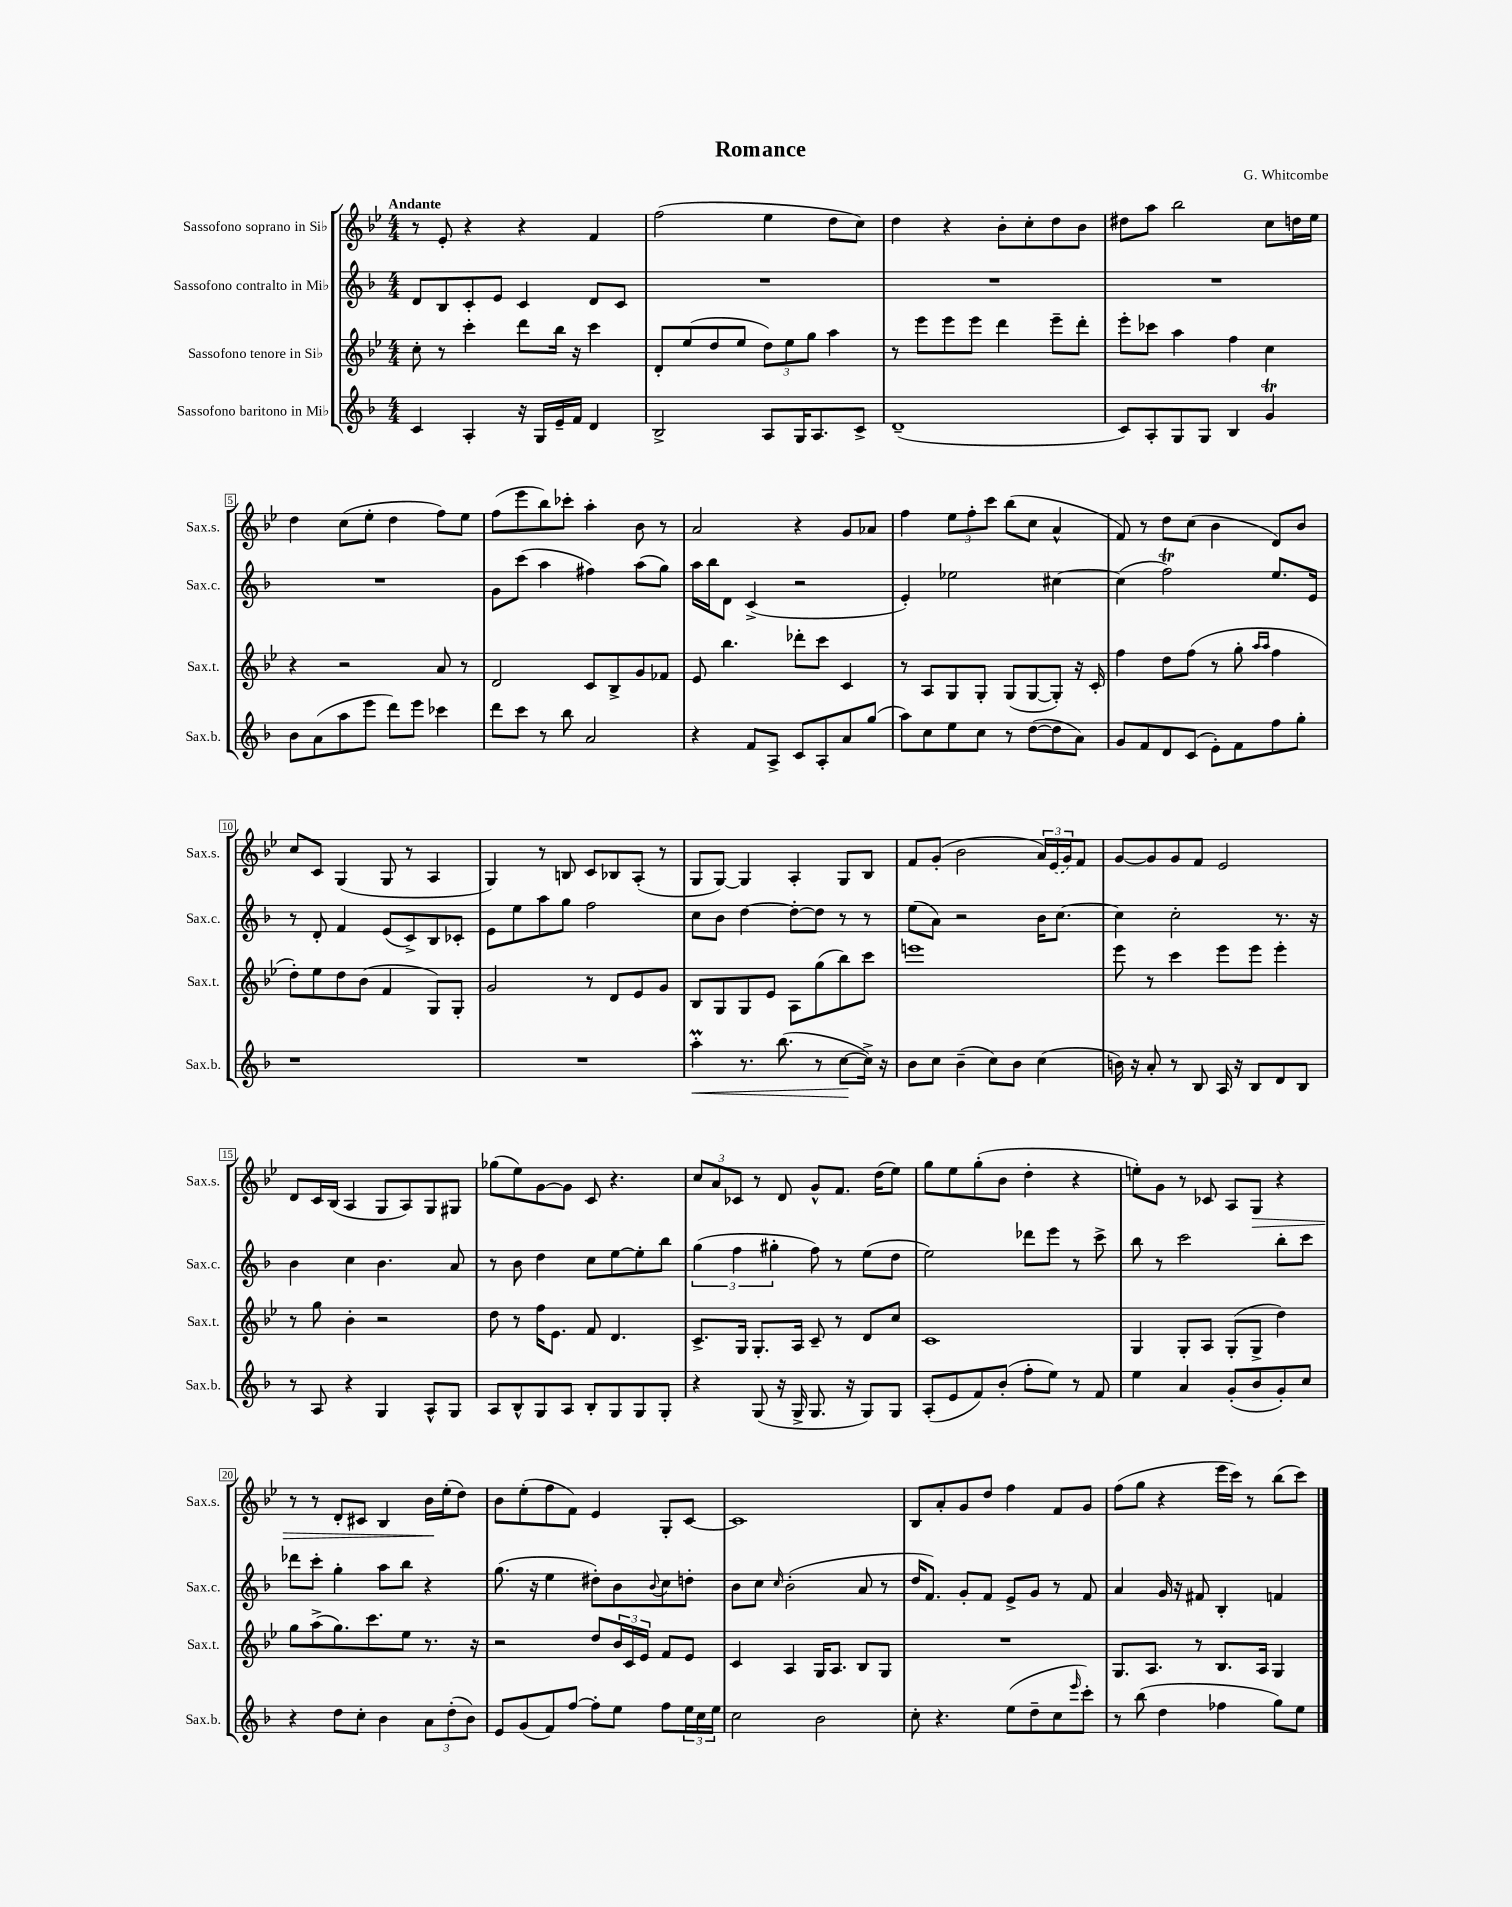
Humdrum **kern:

**kern	**kern	**kern	**kern
*staff4	*staff3	*staff2	*staff1
*clefG2	*clefG2	*clefG2	*clefG2
*k[b-]	*k[b-e-]	*k[b-]	*k[b-e-]
*M4/4	*M4/4	*M4/4	*M4/4
4c	8cc'	8d	8r
.	8r	8B-	8e-'
4A'	4ccc'	8c'	4r
.	.	8e	.
16r	8ddd	4c	4r
16G	.	.	.
16e~	16bb-	.	.
16f	16r	.	.
4d	4ccc	8d	4f
.	.	8c	.
=	=	=	=
2B-^	8d'	1r	(2ff
.	(8ee-	.	.
.	8dd	.	.
.	8ee-	.	.
8A	12dd)	.	4ee-
.	12ee-	.	.
16G	.	.	.
.	12gg	.	.
8.A	.	.	.
.	4aa	.	8dd
8c^	.	.	8cc)
=	=	=	=
(1d~	8r	1r	4dd
.	8eee-	.	.
.	8eee-	.	4r
.	8eee-	.	.
.	4ddd	.	8b-'
.	.	.	8cc'
.	8eee-~	.	8dd
.	8ddd'	.	8b-
=	=	=	=
8c)	8eee-'	1r	8dd#
8A'	8ccc-	.	8aa
8G	4aa	.	2bb-
8G	.	.	.
4B-	4ff	.	.
4g	4cc	.	8cc
.	.	.	16dd
.	.	.	16ee-
=	=	=	=
8b-	4r	1r	4dd
(8a	.	.	.
8aa	2r	.	(8cc
8eee	.	.	8ee-'
8ddd)	.	.	4dd
8eee	.	.	.
4ccc-	8a	.	8ff)
.	8r	.	8ee-
=	=	=	=
8ddd	2d	8g	(8ff
8ccc	.	(8ccc	8eee-
8r	.	4aa	8bb-)
8bb-	.	.	8ccc-'
2a	8c	4ff#)	4aa'
.	8B-^	.	.
.	8g	(8aa	8b-
.	8f-	8gg)	8r
=	=	=	=
4r	8e-	16aa	2a
.	.	16bb-	.
.	4.bb-	8d	.
8f	.	(4c^	.
8A^	.	.	.
8c	8ddd-'	2r	4r
8A'	8ccc	.	.
8a	4c	.	8g
(8gg	.	.	8a-
=	=	=	=
8aa)	8r	4e')	4ff
8cc	8A	.	.
8ee	8G	2ee-	12ee-
.	.	.	12ff'
8cc	8G'	.	.
.	.	.	12ccc
8r	(8G	.	(8bb-
([8dd	[8G	.	8cc
8dd]	8G'])	[4cc#	4a^^
8a)	16r	.	.
.	16c'	.	.
=	=	=	=
8g	4ff	(4cc#]	8f)
8f	.	.	8r
8d	8dd	2ff)	8dd
(8c	(8ff	.	(8cc
8e')	8r	.	4b-
8f	8gg'	.	.
.	16qqaa	.	.
.	16qqaa	.	.
8ff	4ff	8.ee	8d)
8gg'	.	.	8b-
.	.	16e	.
=	=	=	=
1r	8dd')	8r	8cc
.	8ee-	8d'	8c
.	8dd	4f	(4G
.	(8b-	.	.
.	4f	(8e	8G
.	.	8c^)	8r
.	8G)	8B-	4A
.	8G'	8c-'	.
=	=	=	=
1r	2g	8e	4G)
.	.	8ee	.
.	.	8aa	8r
.	.	8gg	8B
.	8r	2ff	8c
.	8d	.	8B-
.	8e-	.	(8A'
.	8g	.	8r
=	=	=	=
4aa'	8B-	8cc	8G
.	8G	8b-	[8G)
8.r	8G	[4dd	4G]
.	8e-	.	.
(8.bb-	.	.	.
.	8A	8dd'_	4A'
8r	(8gg	8dd]	.
[8cc	8bb-)	8r	8G
16cc^])	8ccc	8r	8B-
16r	.	.	.
=	=	=	=
8b-	1eee	(8ee	8f
8cc	.	8a)	(8g'
(4b-~	.	2r	2b-
8cc)	.	.	.
8b-	.	.	.
(4cc	.	16b-	24a)
.	.	.	(24e-
.	.	[8.cc	.
.	.	.	24g)
.	.	.	8f
=	=	=	=
16b)	8eee-	4cc]	[8g
16r	.	.	.
8a'	8r	.	8g]
8r	4ccc	2cc'	8g
8B-	.	.	8f
16A	8eee-	.	2e-
16r	.	.	.
8B-	8eee-	.	.
8d	4eee-'	8.r	.
8B-	.	.	.
.	.	16r	.
=	=	=	=
8r	8r	4b-	8d
8A	8gg	.	16c
.	.	.	(16B-
4r	4b-'	4cc	4A
4G	2r	4.b-	8G
.	.	.	8A)
8A^^	.	.	8G
8G	.	8a	8G#
=	=	=	=
8A	8dd	8r	(8gg-
8B-^^	8r	8b-	8ee-)
8G	16ff	4dd	[8g
.	8.e-	.	.
8A	.	.	8g]
8B-'	8f	8cc	8c
8G	4.d	[8ee	4.r
8G	.	8ee']	.
8G'	.	8bb-	.
=	=	=	=
4r	8.c^	(6gg	12cc
.	.	.	12a
.	.	6ff	12c-
.	16G	.	.
(8G	8.G'	.	8r
.	.	6gg#'	.
16r	.	.	8d
16G^	16A	.	.
8.G	8c~	8ff)	8g^^
.	8r	8r	8.f
16r	.	.	.
8G)	8d	(8ee	.
.	.	.	(16dd
8G	8cc	8dd	8ee-)
=	=	=	=
(8A'	1c	2ee)	8gg
8e	.	.	8ee-
8f)	.	.	(8gg'
(8b-'	.	.	8b-
8ff'	.	8ddd-	4dd'
8ee)	.	8eee	.
8r	.	8r	4r
8f	.	8ccc^	.
=	=	=	=
4ee	4G	8bb-	8ee')
.	.	8r	8g
4a	8G'	2ccc	8r
.	8A	.	8c-
(8g'	(8G'	.	8A
8b-	8G^	.	8G
8g')	4dd)	8bb-'	4r
8cc	.	8ccc	.
=	=	=	=
4r	8gg	8ddd-	8r
.	(8aa^	8ccc'	8r
8dd	8.gg)	4gg'	8d'
8cc'	.	.	8c#
.	8.ccc	.	.
4b-	.	8aa	4B-
.	8ee-	8bb-	.
12a	8.r	4r	16b-
.	.	.	(16ee-'
(12dd'	.	.	.
.	.	.	8dd)
12b-)	.	.	.
.	16r	.	.
=	=	=	=
8e	2r	(8.gg	8b-
(8g	.	.	(8ee-'
.	.	16r	.
8f)	.	4ee	8ff
[8ff	.	.	8f)
8ff']	8dd	8dd#')	4e-
8ee	24b-	8b-	.
.	24c	.	.
.	24e-	.	.
.	.	8qqb-	.
8ff	8f	8cc	8G'
24ee	8e-	8dd'	[8c
24cc	.	.	.
24ee	.	.	.
=	=	=	=
2cc	4c	8b-	1c]
.	.	8cc	.
.	.	16qqcc	.
.	4A	(2b-'	.
2b-	16G	.	.
.	8.A	.	.
.	8B-	8a	.
.	8G	8r	.
=	=	=	=
8cc'	1r	16dd	8B-
.	.	8.f)	.
4.r	.	.	8a'
.	.	8g'	8g
.	.	8f	8dd
(8ee	.	8e^	4ff
8dd~	.	8g	.
8cc	.	8r	8f
16qqeee	.	.	.
8ccc')	.	8f	8g
=	=	=	=
8r	8.G	4a	(8ff
(8bb-	.	.	8gg
.	8.A	.	.
4dd	.	16g	4r
.	.	16r	.
.	8r	8f#	.
4ff-	8.B-	4B-'	16eee-
.	.	.	16ccc)
.	.	.	8r
.	16A	.	.
8gg)	4G	4f	(8bb-
8ee	.	.	8ccc)
==	==	==	==
*-	*-	*-	*-
